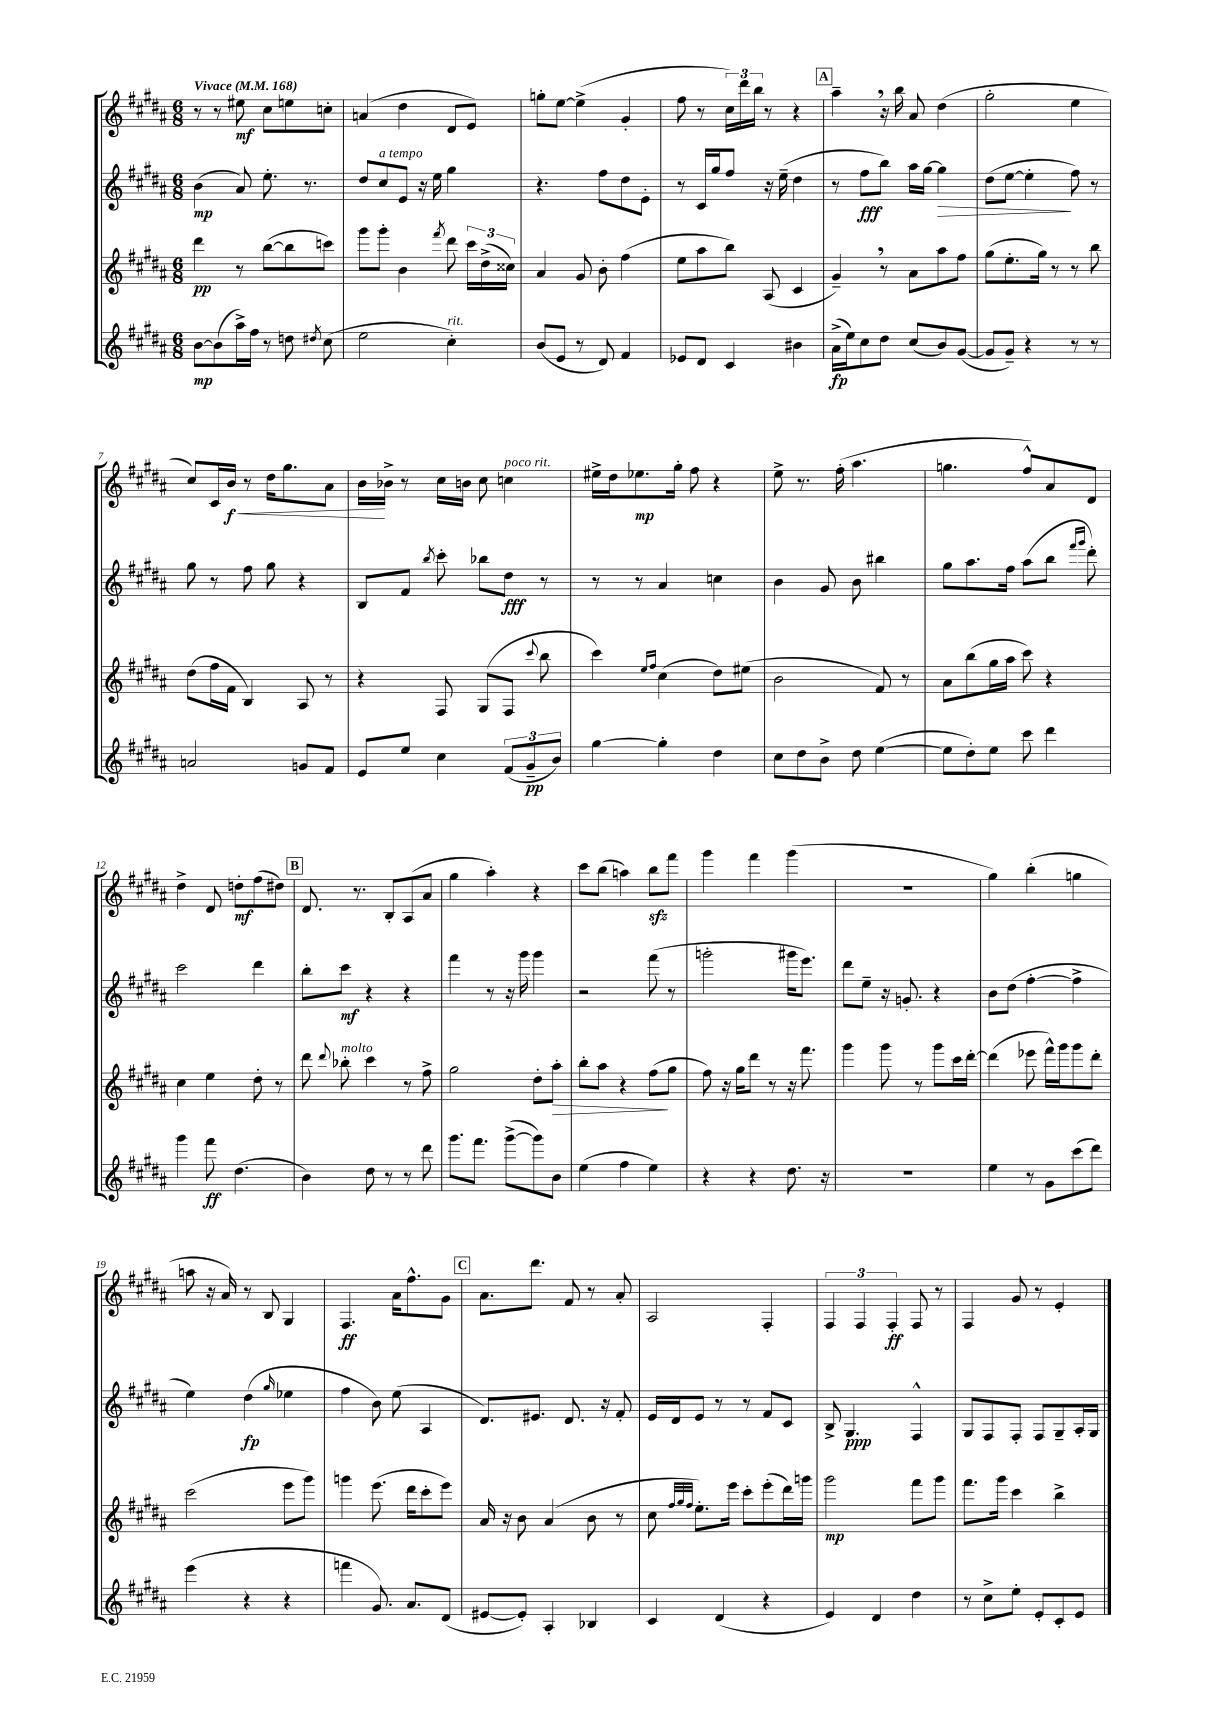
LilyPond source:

<<
\new StaffGroup <<
\new Staff = "s0" {
    \clef treble \key b \major \numericTimeSignature \time 6/8 \tempo "Vivace" 4 = 168
    \autoBeamOff r8 r8 eis''8\mf cis''8[ e''8 c''8]-. |
    a'4( dis''4 dis'8[ e'8]) |
    g''8[-. e''8]~ e''4->( gis'4-. |
    fis''8 r8 \tuplet 3/2 { cis''16[) dis'''16 b''16] } r8 r4 |
    \mark \markup { \box "A" } ais''4-- \breathe r16 b''16 ais'8 dis''4( |
    gis''2-. e''4 |
    cis''8[) cis'16 b'16]\f\< r8 dis''16[ gis''8. ais'8] |
    b'16[\! bes'16]-> r8 cis''16[ b'16] cis''8 c''4^\markup { \italic "poco rit." } |
    eis''16[-> dis''16 ees''8.\mp gis''16]-. fis''8 r4 |
    e''8-> r8. fis''16-.( ais''4. |
    g''4. fis''8[-^) ais'8 dis'8] |
    dis''4-> dis'8 d''8[-.\mf fis''8( dis''8]) |
    \mark \markup { \box "B" } dis'8. r8. b8[-. ais8( ais'8] |
    gis''4 ais''4-.) r4 |
    cis'''8[ b''8]( a''4) b''8[\sfz fis'''8] |
    gis'''4 fis'''4 gis'''4( |
    R2. |
    gis''4) b''4-.( g''4 |
    a''8 r16 ais'16) r8 b8 gis4 |
    fis4.\ff ais'16[ fis''8.-^ gis'8] |
    \mark \markup { \box "C" } ais'8.[ dis'''8.] fis'8 r8 ais'8-. |
    ais2 fis4-. |
    \tuplet 3/2 { fis4 fis4 fis4-.\ff } fis8 r8 |
    fis4 gis'8 r8 e'4-. \bar "|." |
}
\new Staff = "s1" {
    \clef treble \key b \major \numericTimeSignature \time 6/8
    \autoBeamOff b'4\mp( ais'8) e''8.-. r8. |
    dis''8[ cis''8^\markup { \italic "a tempo" } e'8] r16 e''16 gis''4 |
    r4. fis''8[ dis''8 e'8]-. |
    r8 cis'16[ gis''16 fis''8] r16 e''16--( dis''4 |
    \mark \markup { \box "A" } r8 fis''8[\fff b''8]) ais''16[ gis''16]~ gis''4\> |
    dis''8[( e''8]~ e''4-.\! fis''8) r8 |
    gis''8 r8 fis''8 gis''8 r4 |
    b8[ fis'8] \acciaccatura { b''8 } cis'''8-. bes''8[ dis''8]\fff r8 |
    r8 r8 ais'4 c''4 |
    b'4 gis'8 b'8 bis''4 |
    gis''8[ ais''8. fis''16] ais''8[( b''8] \grace { fis'''16[ gis'''16] } dis'''8-.) |
    cis'''2 dis'''4 |
    \mark \markup { \box "B" } b''8[-. cis'''8]\mf r4 r4 |
    fis'''4 r8 r16 gis'''16 gis'''4 |
    r2 fis'''8( r8 |
    g'''2-. gis'''16[ e'''8.]) |
    dis'''8[ e''8]-- r16 g'8.-. r4 |
    b'8[ dis''8]( fis''4~-. fis''4-> |
    e''4) dis''4\fp( \grace { gis''16 } ees''4 |
    fis''4 b'8) e''8( ais4 |
    \mark \markup { \box "C" } dis'8.[) eis'8.] dis'8. r16 fis'8-. |
    e'16[ dis'16 e'8] r8 r8 fis'8[ cis'8] |
    b8-> gis4.\ppp fis4-^ |
    gis8[ fis8 fis8]-. fis8[ gis8-- ais16-. gis16] \bar "|." |
}
\new Staff = "s2" {
    \clef treble \key b \major \numericTimeSignature \time 6/8
    \autoBeamOff dis'''4\pp r8 b''8[~( b''8 c'''8]) |
    gis'''8[ gis'''8]-. b'4 \acciaccatura { fis'''8 } dis'''8 \tuplet 3/2 { cis'''16[ dis''16->( cisis''16]) } |
    ais'4 gis'8 b'8-. fis''4( |
    e''8[ ais''8 b''8]) ais8( cis'4 |
    \mark \markup { \box "A" } gis'4--) \breathe r8 ais'8[ ais''8 fis''8] |
    gis''8[( e''8.-. gis''16]) r8 r8 b''8 |
    dis''8[( fis''16 fis'16] b4) ais8 r8 |
    r4 fis8 gis8[( fis8] \appoggiatura { cis'''8 } b''8 |
    cis'''4) \grace { e''16[ fis''16] } cis''4( dis''8[) eis''8]( |
    b'2 fis'8) r8 |
    ais'8[ b''8( gis''16 ais''16] cis'''8) r4 |
    cis''4 e''4 dis''8-. r8 |
    \mark \markup { \box "B" } dis'''8 \appoggiatura { dis'''8 } bes''8-.^\markup { \italic "molto" } cis'''4 r8 fis''8-> |
    gis''2 dis''8[-. ais''8]-.\> |
    b''8[-. ais''8] r4 fis''8[\!( gis''8] |
    fis''8) r16 gis''16[ dis'''8] r8 r16 fis'''8. |
    gis'''4 gis'''8 r8 gis'''8[ cis'''16 dis'''16]~-. |
    dis'''4( ees'''8 fis'''16[-^) gis'''16 gis'''8 dis'''8]-. |
    cis'''2( e'''8[ gis'''8]) |
    g'''4 e'''8.( dis'''16[ cis'''8-. e'''8]) |
    \mark \markup { \box "C" } ais'16 r16 b'8 ais'4( b'8 r8 |
    cis''8 \grace { fis''32[ gis''32 fis''32] } e''8.[-.) e'''16] cis'''8[-. e'''8-.( dis'''16) g'''16] |
    gis'''2\mp fis'''8[ gis'''8] |
    fis'''8.[ gis'''16] cis'''4 b''4-> \bar "|." |
}
\new Staff = "s3" {
    \clef treble \key b \major \numericTimeSignature \time 6/8
    \autoBeamOff b'8[~\mp b'8( ais''16->) fis''16] r8 d''8 \acciaccatura { dis''8 } cis''8( |
    e''2 cis''4-.^\markup { \italic "rit." }) |
    b'8[( e'8] r8 dis'8) fis'4 |
    ees'8[ dis'8] cis'4 bis'4 |
    \mark \markup { \box "A" } ais'16[->\fp( e''16) cis''8 dis''8] cis''8[( b'8) gis'8]~( |
    gis'8[ gis'8]--) r4 r8 r8 |
    a'2 g'8[ fis'8] |
    e'8[ e''8] cis''4 \tuplet 3/2 { fis'8[( gis'8--\pp b'8]) } |
    gis''4~ gis''4-. dis''4 |
    cis''8[ dis''8 b'8]-> dis''8 e''4~( |
    e''8[ dis''8-.) e''8] cis'''8 dis'''4 |
    gis'''4 fis'''8\ff dis''4.( |
    \mark \markup { \box "B" } b'4) dis''8 r8 r8 dis'''8 |
    gis'''8.[ fis'''8.] gis'''8[~->( gis'''8) b'8] |
    e''4( fis''4 e''4) |
    r4 r4 dis''8. r16 |
    R2. |
    e''4 r8 gis'8[ cis'''8( dis'''8]) |
    e'''4( r4 r4 |
    f'''4 gis'8.) ais'8.[ dis'8]( |
    \mark \markup { \box "C" } eis'8[~ eis'8]-.) ais4-. bes4 |
    cis'4 dis'4( r4 |
    e'4) dis'4 dis''4 |
    r8 cis''8[-> e''8]-. e'8[-. cis'8-. e'8] \bar "|." |
}
>>
>>
